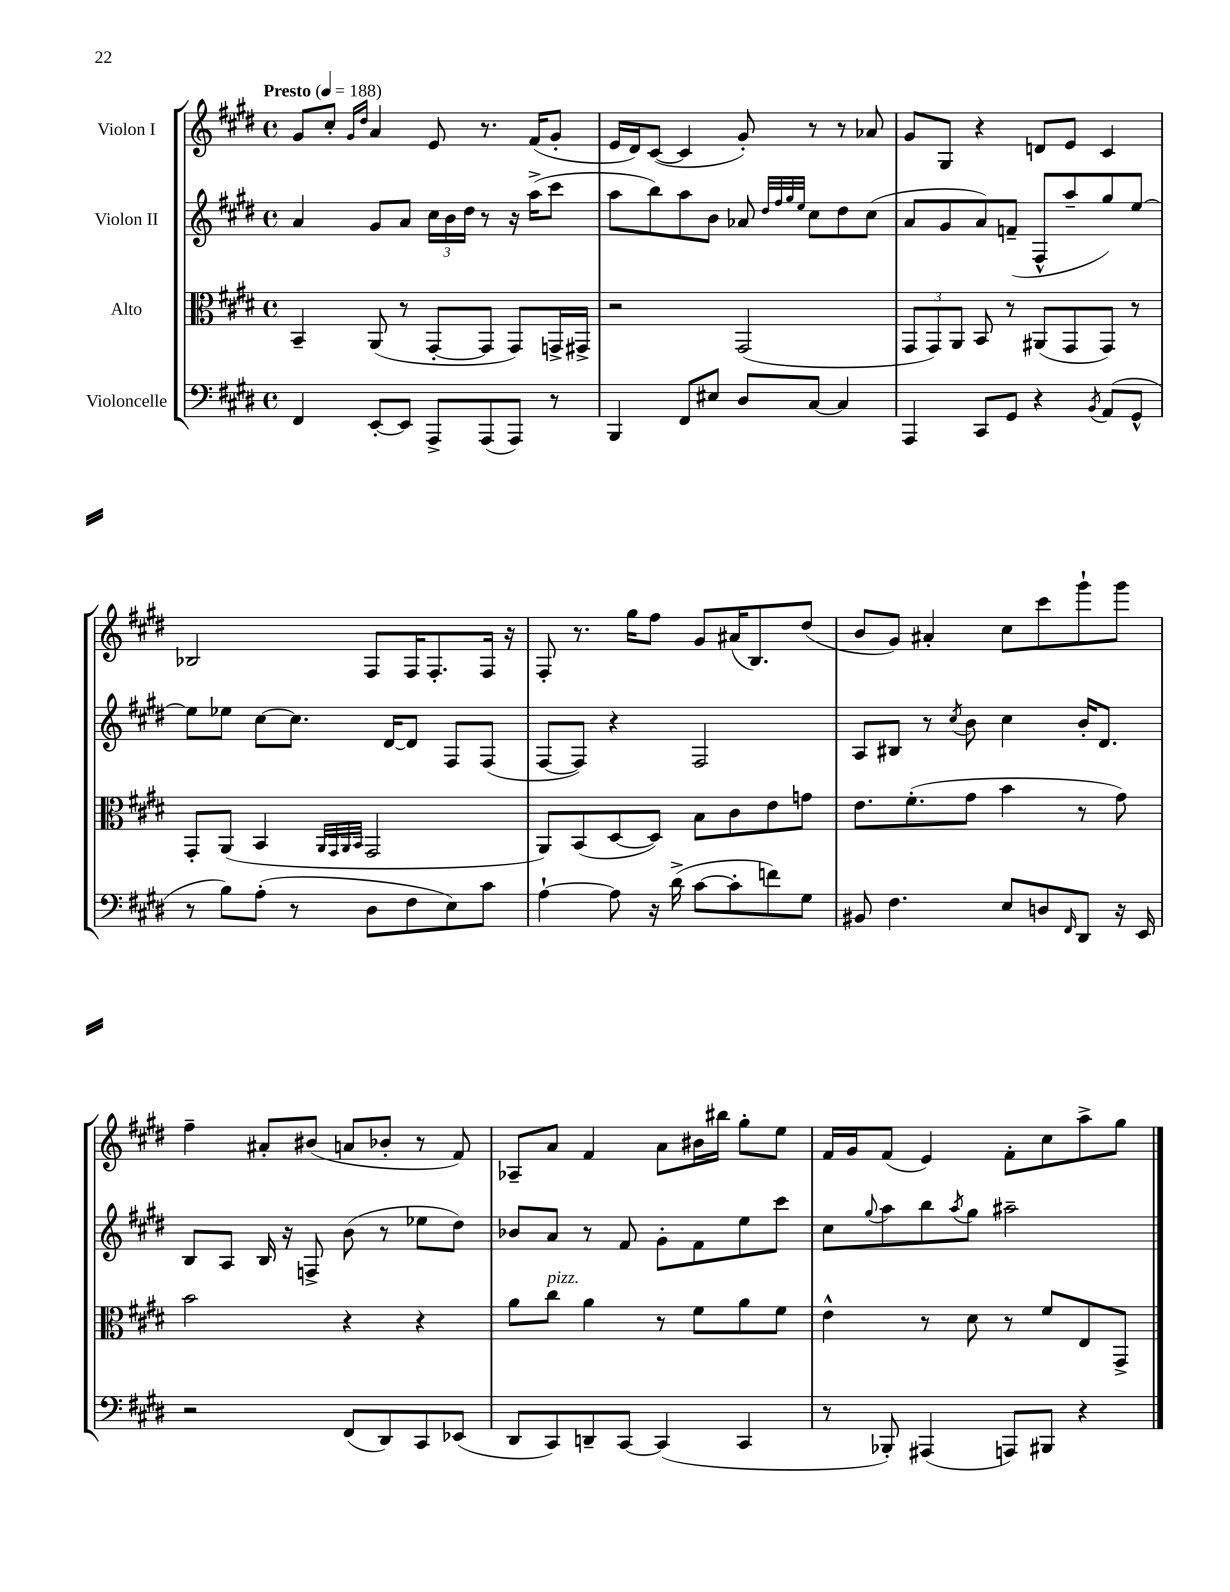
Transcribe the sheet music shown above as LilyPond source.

<<
\new StaffGroup <<
\new Staff = "s0" \with { instrumentName = "Violon I" } {
    \clef treble \key e \major \defaultTimeSignature \time 4/4 \tempo "Presto" 4 = 188
    gis'8 cis''8-. \grace { gis'16 dis''16 } a'4 e'8 r8. fis'16( gis'8-. |
    e'16 dis'16) cis'8~( cis'4 gis'8-.) r8 r8 aes'8 |
    gis'8 gis8 r4 d'8 e'8 cis'4 |
    bes2 fis8 fis16 fis8.-. fis16 r16 |
    fis8-. r8. gis''16 fis''8 gis'8 ais'16( b8.) dis''8( |
    b'8 gis'8) ais'4-. cis''8 cis'''8 gis'''8-! gis'''8 |
    fis''4-- ais'8-. bis'8( a'8 bes'8-. r8 fis'8) |
    aes8-- a'8 fis'4 a'8 bis'16 bis''16 gis''8-. e''8 |
    fis'16 gis'16 fis'8( e'4) fis'8-. cis''8 a''8-> gis''8 \bar "|." |
}
\new Staff = "s1" \with { instrumentName = "Violon II" } {
    \clef treble \key e \major \defaultTimeSignature \time 4/4
    a'4 gis'8 a'8 \tuplet 3/2 { cis''16 b'16 dis''16 } r8 r16 a''16->( cis'''8 |
    a''8 b''8) a''8 b'8 aes'8 \grace { dis''32 fis''32 gis''32 e''32 } cis''8 dis''8 cis''8( |
    a'8 gis'8 a'8) f'8--( fis8-^ a''8-- gis''8) e''8~ |
    e''8 ees''8 cis''8~ cis''8. dis'16~ dis'8 fis8 fis8( |
    fis8~ fis8) r4 fis2 |
    a8 bis8 r8 \acciaccatura { cis''8 } b'8 cis''4 b'16-. dis'8. |
    b8 a8 b16 r16 f8-> b'8( r8 ees''8 dis''8) |
    bes'8 a'8 r8 fis'8 gis'8-. fis'8 e''8 cis'''8 |
    cis''8 \appoggiatura { gis''8 } a''8 b''8 \acciaccatura { a''8 } gis''8 ais''2-- \bar "|." |
}
\new Staff = "s2" \with { instrumentName = "Alto" } {
    \clef alto \key e \major \defaultTimeSignature \time 4/4
    b,4-- a,8( r8 gis,8~-. gis,8 gis,8) g,16-> gis,16-> |
    r2 gis,2( |
    \tuplet 3/2 { gis,8 gis,8) a,8 } b,8 r8 ais,8( gis,8 gis,8) r8 |
    gis,8-. a,8( b,4 \grace { a,32 gis,32 a,32 b,32 } gis,2 |
    a,8) b,8( dis8~ dis8) b8 cis'8 e'8 g'8 |
    e'8. fis'8.-.( gis'8 b'4 r8 gis'8) |
    b'2 r4 r4 |
    a'8 cis''8^\markup { \italic "pizz." } a'4 r8 fis'8 a'8 fis'8 |
    e'4-^ r8 dis'8 r8 fis'8 e8 gis,8-> \bar "|." |
}
\new Staff = "s3" \with { instrumentName = "Violoncelle" } {
    \clef bass \key e \major \defaultTimeSignature \time 4/4
    fis,4 e,8~-. e,8 a,,8-> a,,8( a,,8) r8 |
    b,,4 fis,8 eis8 dis8 cis8~ cis4 |
    a,,4 cis,8 gis,8 r4 \acciaccatura { b,8 } a,8( gis,8-^ |
    r8 b8) a8-.( r8 dis8 fis8 e8) cis'8 |
    a4~-! a8 r16 dis'16->( cis'8~ cis'8-. f'8) gis8 |
    bis,8 fis4. e8 d8 \grace { fis,16 } dis,8 r16 e,16 |
    r2 fis,8( dis,8) cis,8 ees,8( |
    dis,8 cis,8) d,8-- cis,8~ cis,4( cis,4 |
    r8 bes,,8-.) ais,,4( a,,8) bis,,8 r4 \bar "|." |
}
>>
>>
\layout { \context { \Score \remove "Bar_number_engraver" } }
